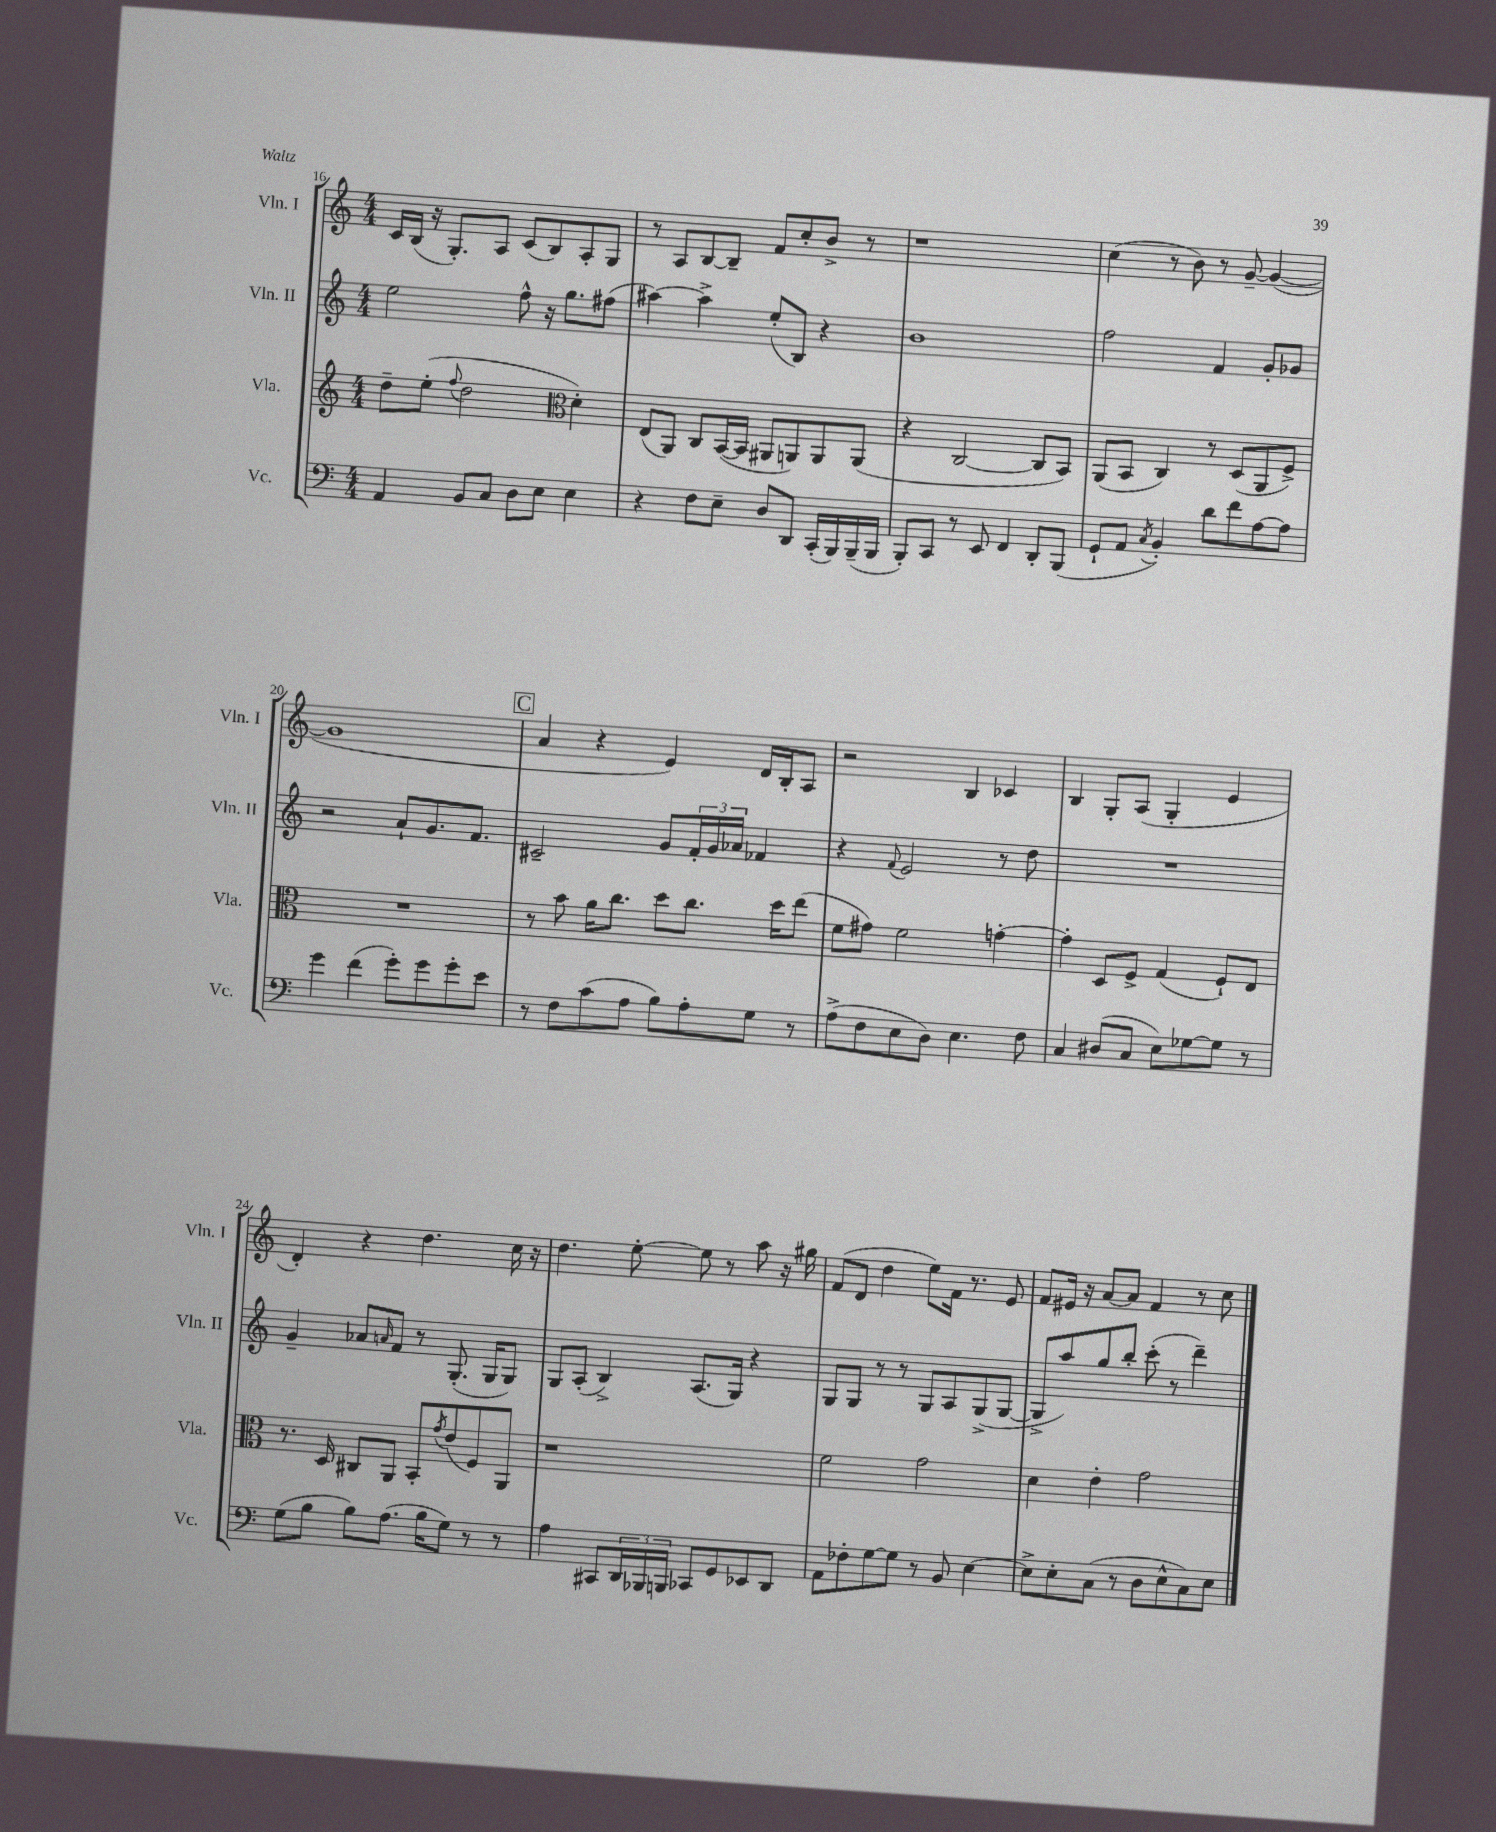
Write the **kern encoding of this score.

**kern	**kern	**kern	**kern
*staff4	*staff3	*staff2	*staff1
*clefF4	*clefG2	*clefG2	*clefG2
*k[]	*k[]	*k[]	*k[]
*M4/4	*M4/4	*M4/4	*M4/4
4AA/	8dd~\L	2ee\	16c/LL
.	.	.	(16B/JJ
.	(8ee'\J	.	16r
.	.	.	8.G'/L)
.	8qqff/	.	.
8BB/L	2dd\	.	.
8C/J	.	.	8A/J
8D\L	.	8ff^^\	(8c/L
8E\J	.	16r	8B/)
.	.	8.gg\L	.
*	*clefC3	*	*
4E\	4d'\)	.	8A'/
.	.	(8ff#\J	8G/J
=	=	=	=
4r	(8E/L	[4aa#\)	8r
.	8AA/J)	.	8A/L
8F\L	8C/L	4aa#^\]	[8B/
8E~\J	([16BB/L	.	8B~/]J
.	16BB/]JJ	.	.
8D/L	8AA#/L	(8ee'/L	8f/L
8DD/J	8AA/)	8B/J)	8cc'/
(16CC'/LL	8AA/	4r	8b^/J
16BBB/)	.	.	.
(16BBB~/	(8AA/J	.	8r
16BBB/JJ	.	.	.
=	=	=	=
8BBB'/L)	4r	1b	1r
8CC/J	.	.	.
8r	[2C/	.	.
8EE/	.	.	.
4FF/	.	.	.
8DD'/L	8C/]L	.	.
(8BBB/J	8BB/J)	.	.
=	=	=	=
8GG`/L	(8AA/L	2ff\	(4cc\
8AA/J	8BB/J	.	.
8qC/	.	.	.
4BB'/)	4C/)	.	8r
.	.	.	8b\)
8d\L	8r	4f/	8r
8f\	(8D/L	.	[8g~/
[8A\	8AA/	8g'/L	(4g/_
8A\]J	8F^/J)	8g-/J	.
=	=	=	=
4g\	1r	2r	1g]
(4f\	.	.	.
8g'\L)	.	8a`/L	.
8g\	.	8.g/	.
8g'\	.	.	.
.	.	8.f/J	.
8e\J	.	.	.
=	=	=	=
8r	8r	2c#~/	4a/
8F\L	8b\	.	.
(8c\	16a\LK	.	4r
.	8.cc\J	.	.
8A\J	.	.	.
8B\L)	8dd\L	8g/L	4e/)
8A'\	8.cc\J	24f'/L	.
.	.	24g/	.
.	.	24a-/JJ	.
8G\J	.	4f-/	16d/LL
.	16dd\LK	.	16B'/J
8r	(8ee\J	.	8A/J
=	=	=	=
(8A^\L	8f\L	4r	2r
8F\	8g#\J)	.	.
.	.	8qqf/	.
8E\	2f\	2e/	.
8D\J)	.	.	.
4.E\	.	.	4B/
.	[4g'\	8r	4c-/
8F\	.	8dd\	.
=	=	=	=
4C/	4g'\]	1r	4B/
(8D#/L	8D/L	.	8G'/L
8C/J	8F^/J	.	(8A/J
8E\L)	(4G/	.	4G'/
[8G-\	.	.	.
8G-\]J	8F`/L)	.	4e/
8r	8E/J	.	.
=	=	=	=
(8G\L	8.r	4g~/	4d'/)
8B\J	.	.	.
.	16D/	.	.
8B\L)	8C#/L	8a-/L	4r
.	.	16qqa/	.
(8.A\J	8AA/J	8f/J	.
.	8BB'/L	8r	4.dd\
16B\LK	.	.	.
.	8qg/	.	.
8G\J)	(8e/	(8.G'/	.
8r	8F/)	.	.
.	.	16G/LK	.
8r	8AA/J	8G/J)	16cc\
.	.	.	16r
=	=	=	=
4A\	1r	8G/L	4.dd\
.	.	(8A'/J	.
8CC#/L	.	4B^/)	.
24DD/L	.	.	[8ee'\
24BBB-/	.	.	.
24BBB/JJ	.	.	.
8CC-/L	.	(8.A/L	8ee\]
8GG/	.	.	8r
.	.	16G/Jk)	.
8EE-/	.	4r	8aa\
8DD/J	.	.	16r
.	.	.	16gg#\
=	=	=	=
8AA\L	2f\	8G/L	(8f/L
8F-'\	.	8G/J	8d/J
[8G\	.	8r	4dd\
8G\]J	.	8r	.
8r	2g\	8G/L	8ee\L)
8BB/	.	8A/	16f\Jk
.	.	.	8.r
[4E\	.	(8G^/	.
.	.	[8G/J	8e/
=	=	=	=
8E^\]L	4d\	8G^/]L	8f/L
8E'\	.	8aa/)	16e#/Jk
.	.	.	16r
(8C\J	4e'\	8gg/	[8a/L
8r	.	8bb'/J	8a/]J
8D\L	2g\	(8ccc'\	4f/
8E^^\	.	8r	.
8C\)	.	4ddd~\)	8r
8E\J	.	.	8cc\
==	==	==	==
*-	*-	*-	*-
